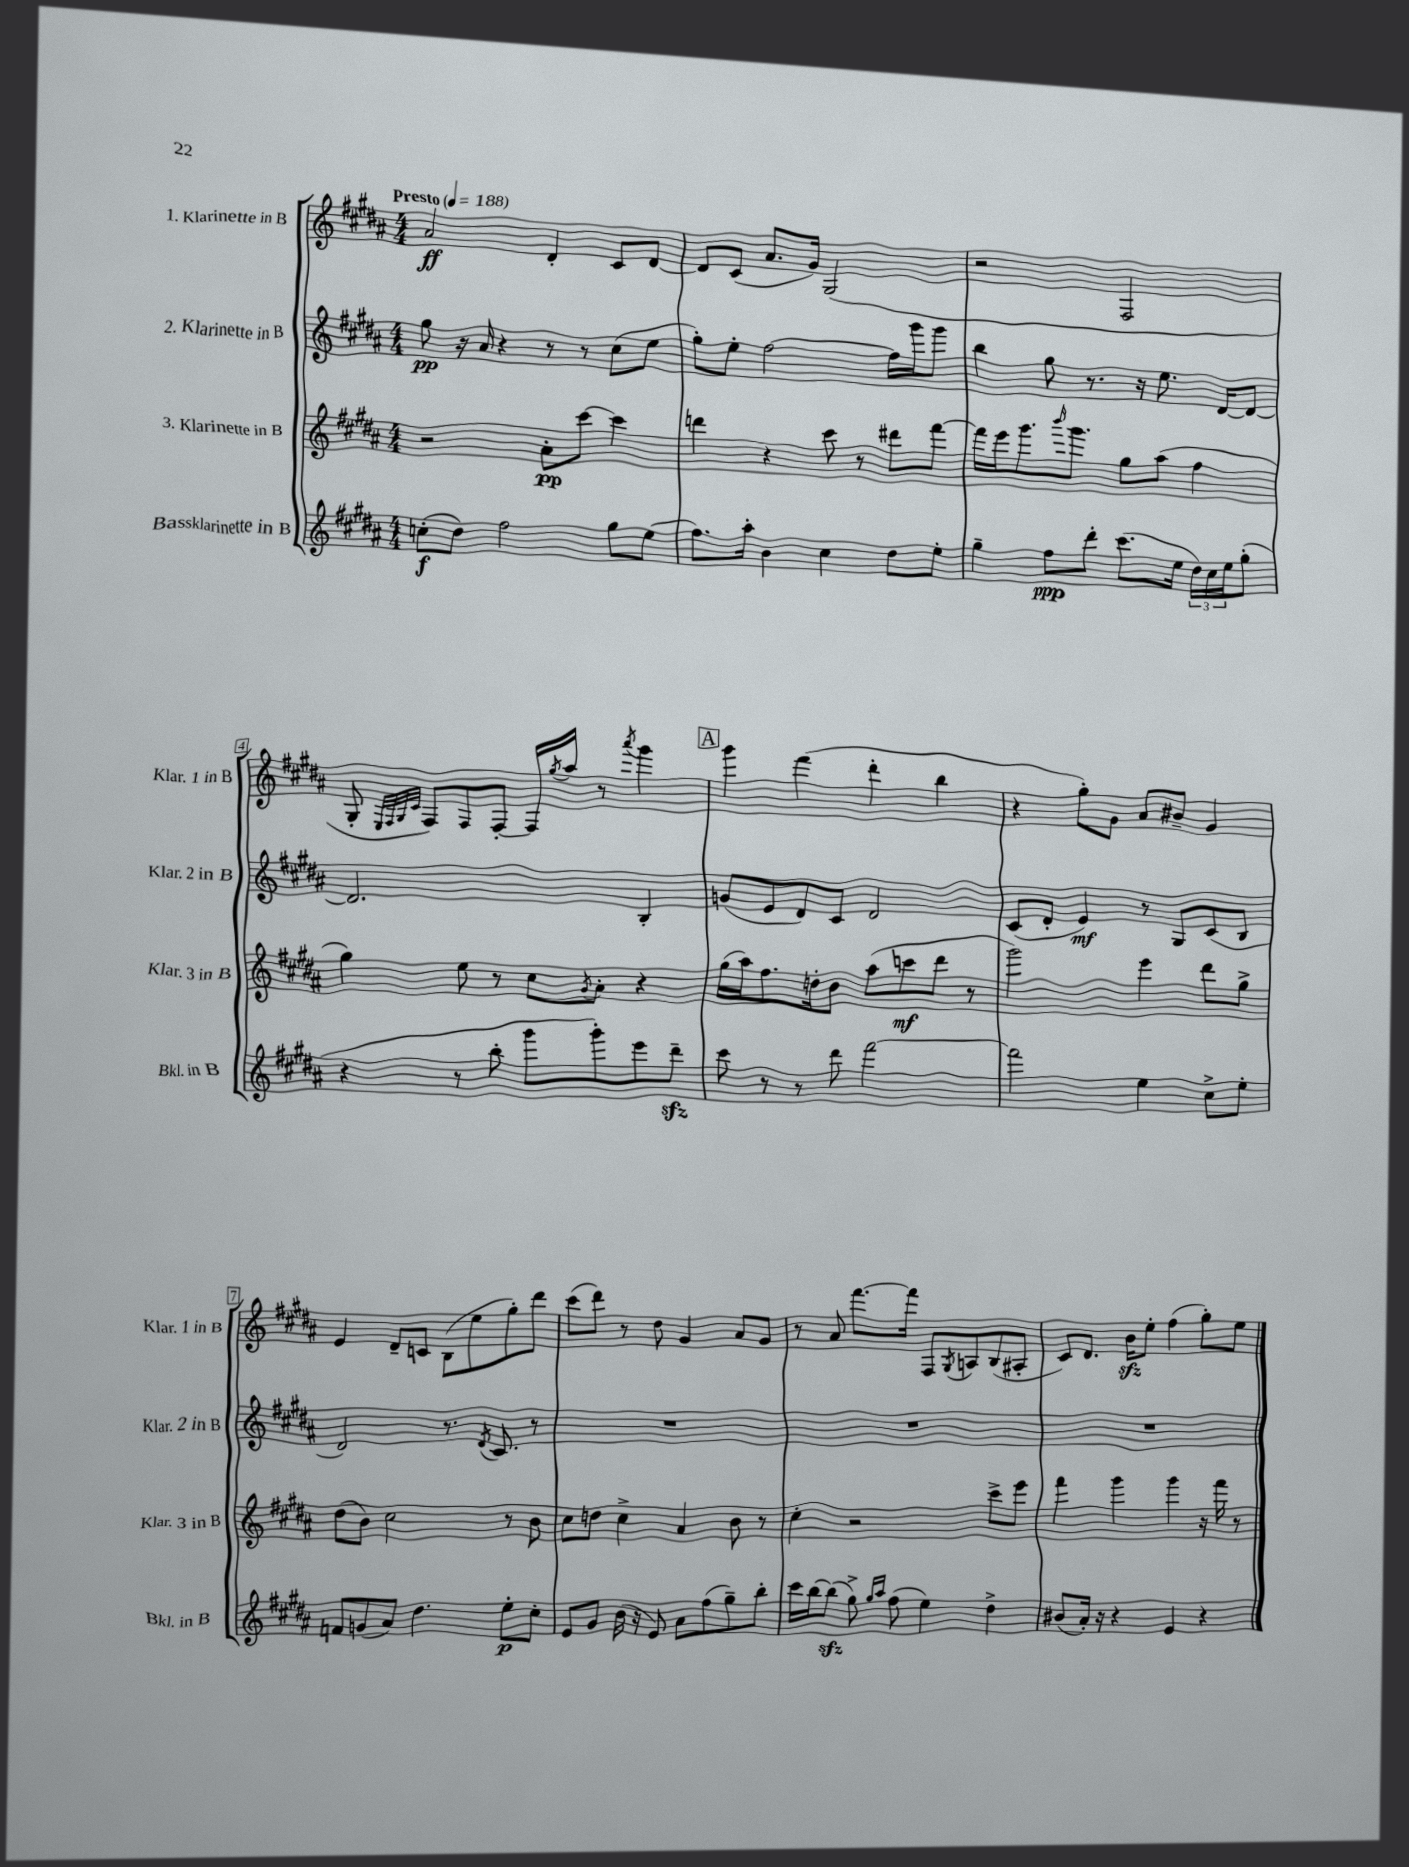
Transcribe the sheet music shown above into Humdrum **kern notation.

**kern	**dynam	**kern	**dynam	**kern	**dynam	**kern	**dynam
*part4	*part4	*part3	*part3	*part2	*part2	*part1	*part1
*staff4	*staff4	*staff3	*staff3	*staff2	*staff2	*staff1	*staff1
*I"Bassklarinette in B	*	*I"3. Klarinette in B	*	*I"2. Klarinette in B	*	*I"1. Klarinette in B	*
*I'Bkl. in B	*	*I'Klar. 3 in B	*	*I'Klar. 2 in B	*	*I'Klar. 1 in B	*
*clefG2	*	*clefG2	*	*clefG2	*	*clefG2	*
*k[f#c#g#d#a#]	*	*k[f#c#g#d#a#]	*	*k[f#c#g#d#a#]	*	*k[f#c#g#d#a#]	*
*M4/4	*	*M4/4	*	*M4/4	*	*M4/4	*
*MM188	*	*MM188	*	*MM188	*	*MM188	*
=1	=1	=1	=1	=1	=1	=1	=1
!	!	!	!	!	!	!LO:TX:a:B:t=Presto	!
(8ccn'\L	f	2r	.	8gg#\	pp	2a#/	ff
8dd#\J)	.	.	.	16r	.	.	.
.	.	.	.	16a#/	.	.	.
2ff#\	.	.	.	4r	.	.	.
.	.	8a#'\L	pp	8r	.	4d#'/	.
.	.	[8ccc#\J	.	8r	.	.	.
8gg#\L	.	4ccc#\]	.	(8cc#\L	.	8c#/L	.
(8ee\J	.	.	.	8ee\J	.	[8d#/J	.
=2	=2	=2	=2	=2	=2	=2	=2
8.ff#\L)	.	4dddn\	.	8gg#'\L)	.	8d#/L]	.
.	.	.	.	8ee'\J	.	(8c#/J	.
16aa#'\Jk	.	.	.	.	.	.	.
4b\	.	4r	.	[2ff#\	.	8.a#/L	.
.	.	.	.	.	.	16g#/Jk)	.
4cc#\	.	8ccc#\	.	.	.	(2G#/	.
.	.	8r	.	.	.	.	.
8dd#\L	.	8ddd#X\L	.	16ff#\LL]	.	.	.
.	.	.	.	16ggg#\J	.	.	.
8ee'\J	.	[8fff#\J	.	8ggg#\J	.	.	.
=3	=3	=3	=3	=3	=3	=3	=3
4gg#~\	.	16fff#\LL]	.	4bb\	.	2r	.
.	.	16eee\J	.	.	.	.	.
.	.	8.ggg#\	.	.	.	.	.
8ff#\L	ppp	.	.	8gg#\	.	.	.
.	.	16qqbbb/	.	.	.	.	.
.	.	8.ggg#\J	.	.	.	.	.
8ddd#'\J	.	.	.	8.r	.	.	.
(8.ccc#\L	.	8gg#\L	.	.	.	2F#/	.
.	.	.	.	16r	.	.	.
.	.	(8aa#\J	.	8.ee\	.	.	.
16ee\Jk	.	.	.	.	.	.	.
24dd#\LL)	.	4ff#\	.	.	.	.	.
24cc#\	.	.	.	.	.	.	.
.	.	.	.	[16d#/KL	.	.	.
24ee\J	.	.	.	.	.	.	.
(8gg#'\J	.	.	.	8d#/J_	.	.	.
!!LO:LB:g=z
=4	=4	=4	=4	=4	=4	=4	=4
4r	.	4gg#\)	.	2.d#/]	.	8G#'/	.
.	.	.	.	.	.	32qqE/LLL	.
.	.	.	.	.	.	32qqF#/	.
.	.	.	.	.	.	32qqG#/	.
.	.	.	.	.	.	32qqc#/JJJ	.
.	.	.	.	.	.	8F#/L)	.
8r	.	8ee\	.	.	.	8F#/	.
8bb'\	.	8r	.	.	.	[8F#'/J	.
8ggg#\L	.	8cc#\L	.	.	.	16F#/LL]	.
.	.	.	.	.	.	8qgg#/	.
.	.	.	.	.	.	16aa#/JJ	.
.	.	8qg#/	.	.	.	.	.
8ggg#'\)	.	8a#'\J	.	.	.	8r	.
.	.	.	.	.	.	8qaaa#/	.
8eee\	.	4r	.	4B'/	.	4ggg#\	.
8ddd#zz~\J	.	.	.	.	.	.	.
!!LO:REH:place=s1:t=A
=5	=5	=5	=5	=5	=5	=5	=5
8ccc#\	.	(16gg#\LL	.	(8gn/L	.	4ggg#\	.
.	.	16aa#\J)	.	.	.	.	.
8r	.	8.ff#\	.	8e/	.	.	.
8r	.	.	.	8d#/)	.	(4fff#\	.
.	.	16ddn'\k	.	.	.	.	.
8ddd#\	.	8b\J	.	8c#/J	.	.	.
[2fff#\	.	(8aa#\L	.	2d#/	.	4ddd#'\	.
.	.	8cccn\	mf	.	.	.	.
.	.	8ddd#\J	.	.	.	4bb\	.
.	.	8r	.	.	.	.	.
=6	=6	=6	=6	=6	=6	=6	=6
2fff#\]	.	2ggg#\)	.	(8c#/L	.	4r	.
.	.	.	.	8d#'/J	.	.	.
.	.	.	.	4e/)	mf	8gg#'\L)	.
.	.	.	.	.	.	8g#\J	.
4ee\	.	4eee\	.	8r	.	8a#/L	.
.	.	.	.	8G#/L	.	8b#X~/J	.
8cc#^\L	.	8ddd#\L	.	(8c#/	.	4g#/	.
8ee'\J	.	8gg#^\J	.	8B/J	.	.	.
!!LO:LB:g=z
=7	=7	=7	=7	=7	=7	=7	=7
8fn/L	.	(8dd#\L	.	2d#/)	.	4e/	.
(8gn/	.	8b\J)	.	.	.	.	.
8a#/J)	.	2cc#\	.	.	.	8d#~/L	.
4.dd#\	.	.	.	.	.	8cn/J	.
.	.	.	.	8.r	.	(8B\L	.
.	.	.	.	.	.	8ee\	.
.	.	.	.	8qd#/	.	.	.
.	.	.	.	8.c#/	.	.	.
8ee'\L	p	8r	.	.	.	8gg#'\)	.
8cc#'\J	.	8b\	.	8r	.	8ddd#\J	.
=8	=8	=8	=8	=8	=8	=8	=8
8e/L	.	8cc#\L	.	1r	.	(8ccc#\L	.
8g#/J	.	8ddn\J	.	.	.	8ddd#\J)	.
(16b\	.	4cc#^\	.	.	.	8r	.
16r	.	.	.	.	.	.	.
8e/)	.	.	.	.	.	8dd#\	.
8a#\L	.	4a#/	.	.	.	4g#/	.
(8ff#\	.	.	.	.	.	.	.
8gg#~\)	.	8b\	.	.	.	8a#/L	.
8bb'\J	.	8r	.	.	.	8g#/J	.
=9	=9	=9	=9	=9	=9	=9	=9
16ccc#\LL	.	4cc#'\	.	1r	.	8r	.
[16bb\J	.	.	.	.	.	.	.
(8bbzz\J]	.	.	.	.	.	8a#/	.
8gg#^\)	.	2r	.	.	.	[8.fff#\L	.
16qqgg#/LL	.	.	.	.	.	.	.
16qqaa#/JJ	.	.	.	.	.	.	.
(8ff#\	.	.	.	.	.	.	.
.	.	.	.	.	.	16fff#\Jk]	.
4ee\)	.	.	.	.	.	8F#/L	.
.	.	.	.	.	.	8qG#/	.
.	.	.	.	.	.	8An/	.
4dd#^\	.	8ccc#^\L	.	.	.	(8B/	.
.	.	8eee\J	.	.	.	8A#X'/J	.
=10	=10	=10	=10	=10	=10	=10	=10
(8b#X/L	.	4fff#\	.	1r	.	8c#/L)	.
16a#'/Jk)	.	.	.	.	.	8.d#/J	.
16r	.	.	.	.	.	.	.
4r	.	4ggg#\	.	.	.	.	.
.	.	.	.	.	.	16bzz\KL	.
.	.	.	.	.	.	8ee'\J	.
4e/	.	4ggg#\	.	.	.	(4ff#\	.
4r	.	16r	.	.	.	8gg#'\L)	.
.	.	16fff#\	.	.	.	.	.
.	.	8r	.	.	.	8ee\J	.
==	==	==	==	==	==	==	==
*-	*-	*-	*-	*-	*-	*-	*-
